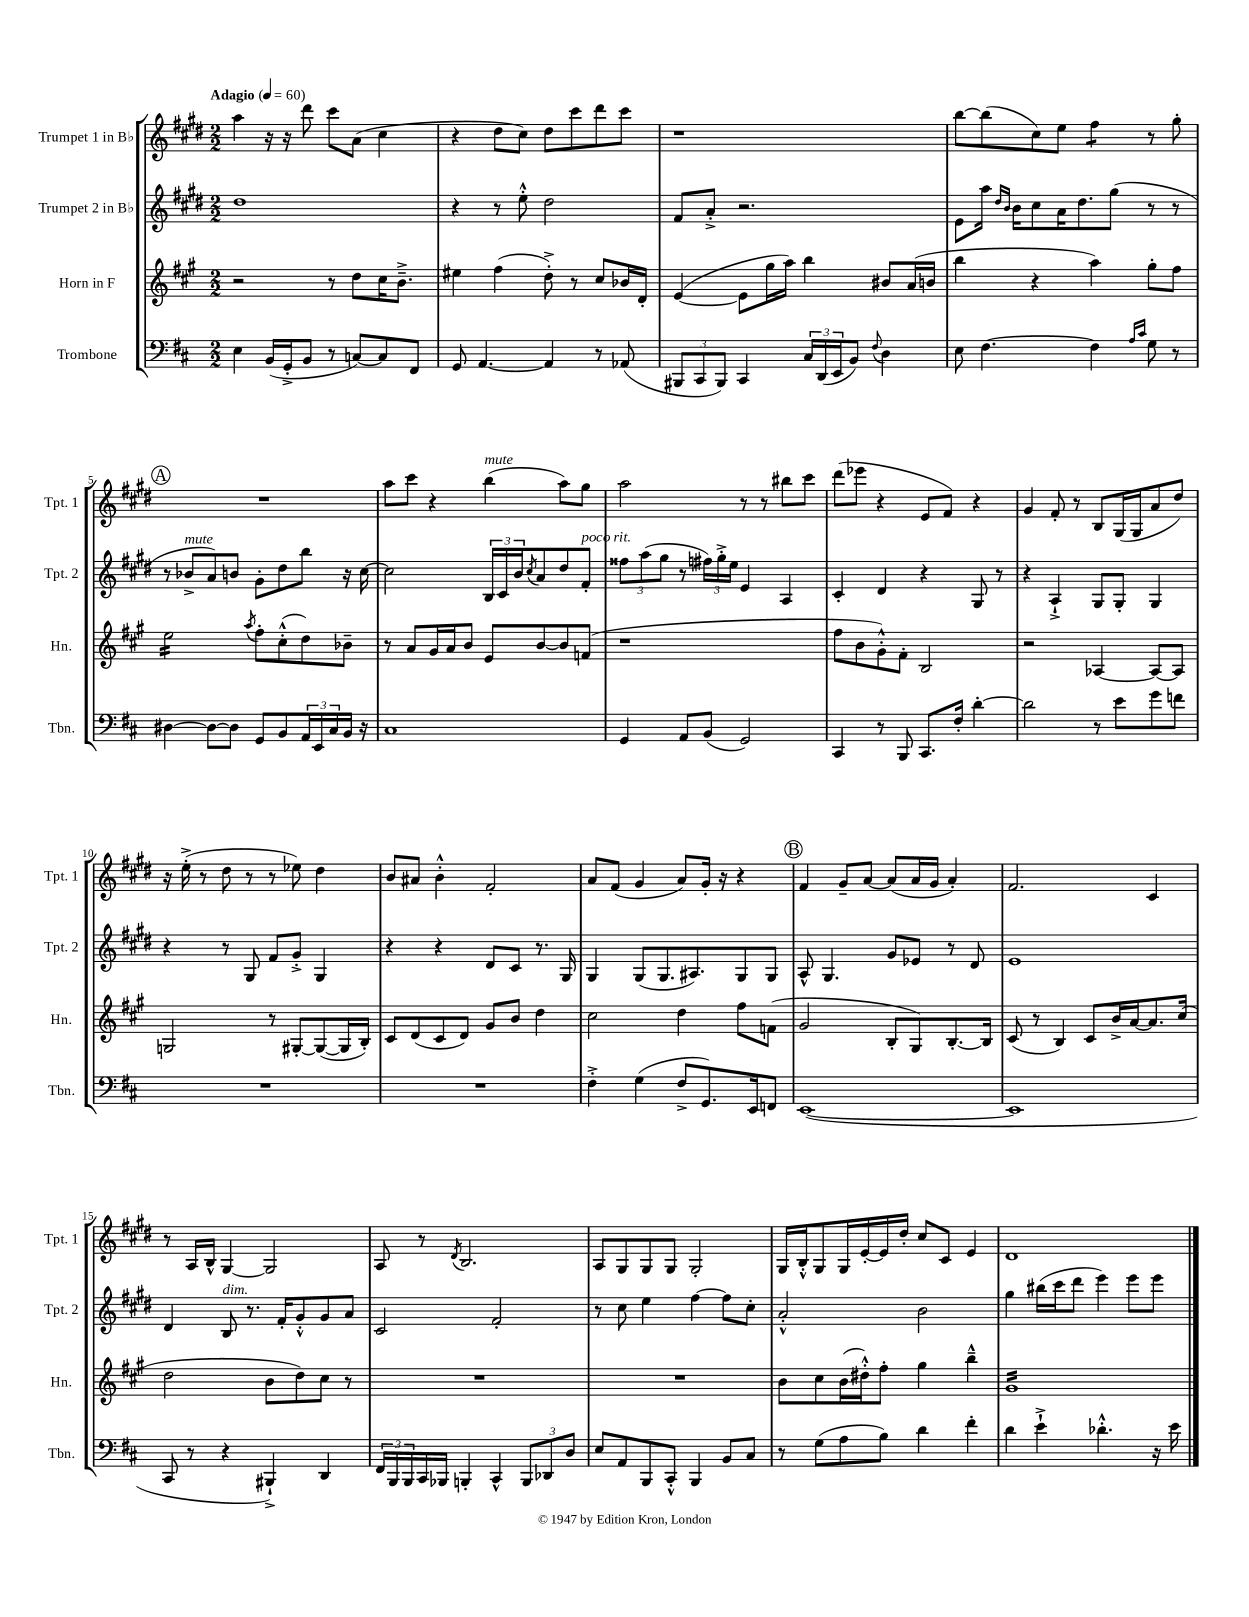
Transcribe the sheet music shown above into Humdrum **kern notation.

**kern	**kern	**kern	**kern
*staff4	*staff3	*staff2	*staff1
*clefF4	*clefG2	*clefG2	*clefG2
*k[f#c#]	*k[f#c#g#]	*k[f#c#g#d#]	*k[f#c#g#d#]
*M2/2	*M2/2	*M2/2	*M2/2
*MM60	*MM60	*MM60	*MM60
4E	2r	1dd#	4aa
(16BB	.	.	16r
16GG'^	.	.	16r
8BB	.	.	8ddd#
8r	8r	.	8ccc#
[8C)	8dd	.	(8a
8C]	16cc#	.	4cc#
.	8.b~^	.	.
8FF#	.	.	.
=	=	=	=
8GG	4ee#	4r	4r
[4.AA	.	.	.
.	(4ff#	8r	8dd#
.	.	8ee'^^	8cc#)
4AA]	8dd'^)	2dd#	8dd#
.	8r	.	8ccc#
8r	8cc#	.	8ddd#
(8AA-	16b-	.	8ccc#
.	16d'	.	.
=	=	=	=
12BBB#	([4e	8f#	1r
12CC#	.	.	.
.	.	8a'^	.
12BBB#)	.	.	.
4CC#	8e]	2.r	.
.	16gg#	.	.
.	16aa)	.	.
24C#	4bb	.	.
(24DD	.	.	.
24EE	.	.	.
8BB)	.	.	.
8qqF#	.	.	.
4D	8b#	.	.
.	(16a	.	.
.	16b	.	.
=	=	=	=
8E	4bb	8e	[8bb
[4.F#	.	16aa	(8bb]
.	.	16qqdd#	.
.	.	16qqb	.
.	.	16b	.
.	4r	8cc#	8cc#)
.	.	16a	8ee
.	.	8.dd#	.
4F#]	4aa)	.	4ff#
.	.	(8gg#	.
16qqA	.	.	.
16qqc#	.	.	.
8G	8gg#'	8r	8r
8r	8ff#	8r	8gg#'
=	=	=	=
[4D#	2ee	8r	1r
.	.	8b-^	.
8D#_	.	8a)	.
8D#]	.	8b	.
.	8qaa	.	.
8GG	8ff#'	8g#'	.
8BB	(8cc#'^^	8dd#	.
24AA	8dd)	8bb	.
24EE	.	.	.
24C#	.	.	.
16BB	8b-~	16r	.
16r	.	[16cc#	.
=	=	=	=
1C#	8r	2cc#]	8aa
.	8a	.	8ccc#
.	16g#	.	4r
.	16a	.	.
.	8b	.	.
.	8e	24B	(4bb
.	.	24c#	.
.	.	24b	.
.	.	8qcc#	.
.	[8b	8a	.
.	8b]	8dd#	8aa)
.	(8f	8f#'	8gg#
=	=	=	=
4GG	1r	12ff##	2aa
.	.	(12aa	.
.	.	12gg#	.
8AA	.	8r	.
(8BB	.	24ff#)	.
.	.	24gg#'^	.
.	.	24ee	.
2GG)	.	4e	8r
.	.	.	8r
.	.	4A	8bb#
.	.	.	8ccc#
=	=	=	=
4CC#	8ff#	4c#'	(8ddd#
.	8b	.	8eee-
8r	8g#'^^)	4d#	4r
8BBB	8f#'	.	.
8.CC#	2B	4r	8e
.	.	.	8f#)
16F#'	.	.	.
[4d'	.	8G#	4r
.	.	8r	.
=	=	=	=
2d]	2r	4r	4g#
.	.	4A`^	8f#'
.	.	.	8r
8r	[4A-	8G#	8B
8e	.	8G#'	(16G#
.	.	.	16G#
8g	8A-_	4G#	8a
8f	8A-]	.	8dd#)
=	=	=	=
1r	2G	4r	16r
.	.	.	(16ee'^
.	.	.	8r
.	.	8r	8dd#
.	.	8G#	8r
.	8r	8f#	8r
.	[8G#'	8g#'^	8ee-)
.	(8G#_	4G#	4dd#
.	16G#]	.	.
.	16B')	.	.
=	=	=	=
1r	8c#	4r	8b
.	(8d	.	8a#
.	8c#	4r	4b'^^
.	8d)	.	.
.	8g#	8d#	2f#'
.	8b	8c#	.
.	4dd	8.r	.
.	.	16G#	.
=	=	=	=
4F#'^	2cc#	4G#	8a
.	.	.	(8f#
(4G	.	(8G#	4g#
.	.	8.G#	.
8F#^	4dd	.	8a)
.	.	8.A#)	.
8.GG)	.	.	16g#'
.	.	.	16r
.	8ff#	8G#	4r
16EE	.	.	.
8FF	(8f	8G#	.
=	=	=	=
([1EE	2g#	8A^^	4f#
.	.	4.G#	.
.	.	.	8g#~
.	.	.	[8a
.	8B'	8g#	(8a]
.	8G#)	8e-	16a
.	.	.	16g#
.	[8.B'	8r	4a')
.	.	8d#	.
.	16B]	.	.
=	=	=	=
1EE]	(8c#	1e	2.f#
.	8r	.	.
.	4B)	.	.
.	8c#	.	.
.	16b^	.	.
.	[16a	.	.
.	8.a]	.	4c#
.	(16cc#	.	.
=	=	=	=
8CC#	2dd	4d#	8r
8r	.	.	16A
.	.	.	16B^^
4r	.	8B	[4G#
.	.	8.r	.
4BBB#`^)	8b	.	2G#]
.	.	16f#'	.
.	8dd)	8g#'^^	.
4DD	8cc#	8g#	.
.	8r	8a	.
=	=	=	=
24FF#	1r	2c#	8A
24BBB	.	.	.
24BBB	.	.	.
16CC#	.	.	8r
16BBB-	.	.	.
.	.	.	8qd#
4BBB'	.	.	2.B
4CC#^^	.	2f#'	.
12BBB	.	.	.
12DD-	.	.	.
12D	.	.	.
=	=	=	=
8E	1r	8r	8A
8AA	.	8cc#	8G#
8BBB	.	4ee	8G#
8CC#'^^	.	.	8G#
4BBB	.	[4ff#	2G#'
8BB	.	8ff#]	.
8C#	.	8cc#'	.
=	=	=	=
8r	8b	2a'^^	16G#
.	.	.	16B'^^
(8G	8cc#	.	8G#
8A	(16b	.	16G#
.	16dd#'^^)	.	[16e'
8B)	8ff#'	.	16e]
.	.	.	16dd#'
4d	4gg#	2b	8cc#
.	.	.	8c#
4f#'	4bb~^^	.	4e
=	=	=	=
4d	1g#	4gg#	1d#
4e`^	.	(16bb#	.
.	.	16ccc#	.
.	.	8ddd#	.
4.d-'^^	.	4eee)	.
.	.	8eee	.
16r	.	8eee	.
16e	.	.	.
==	==	==	==
*-	*-	*-	*-
